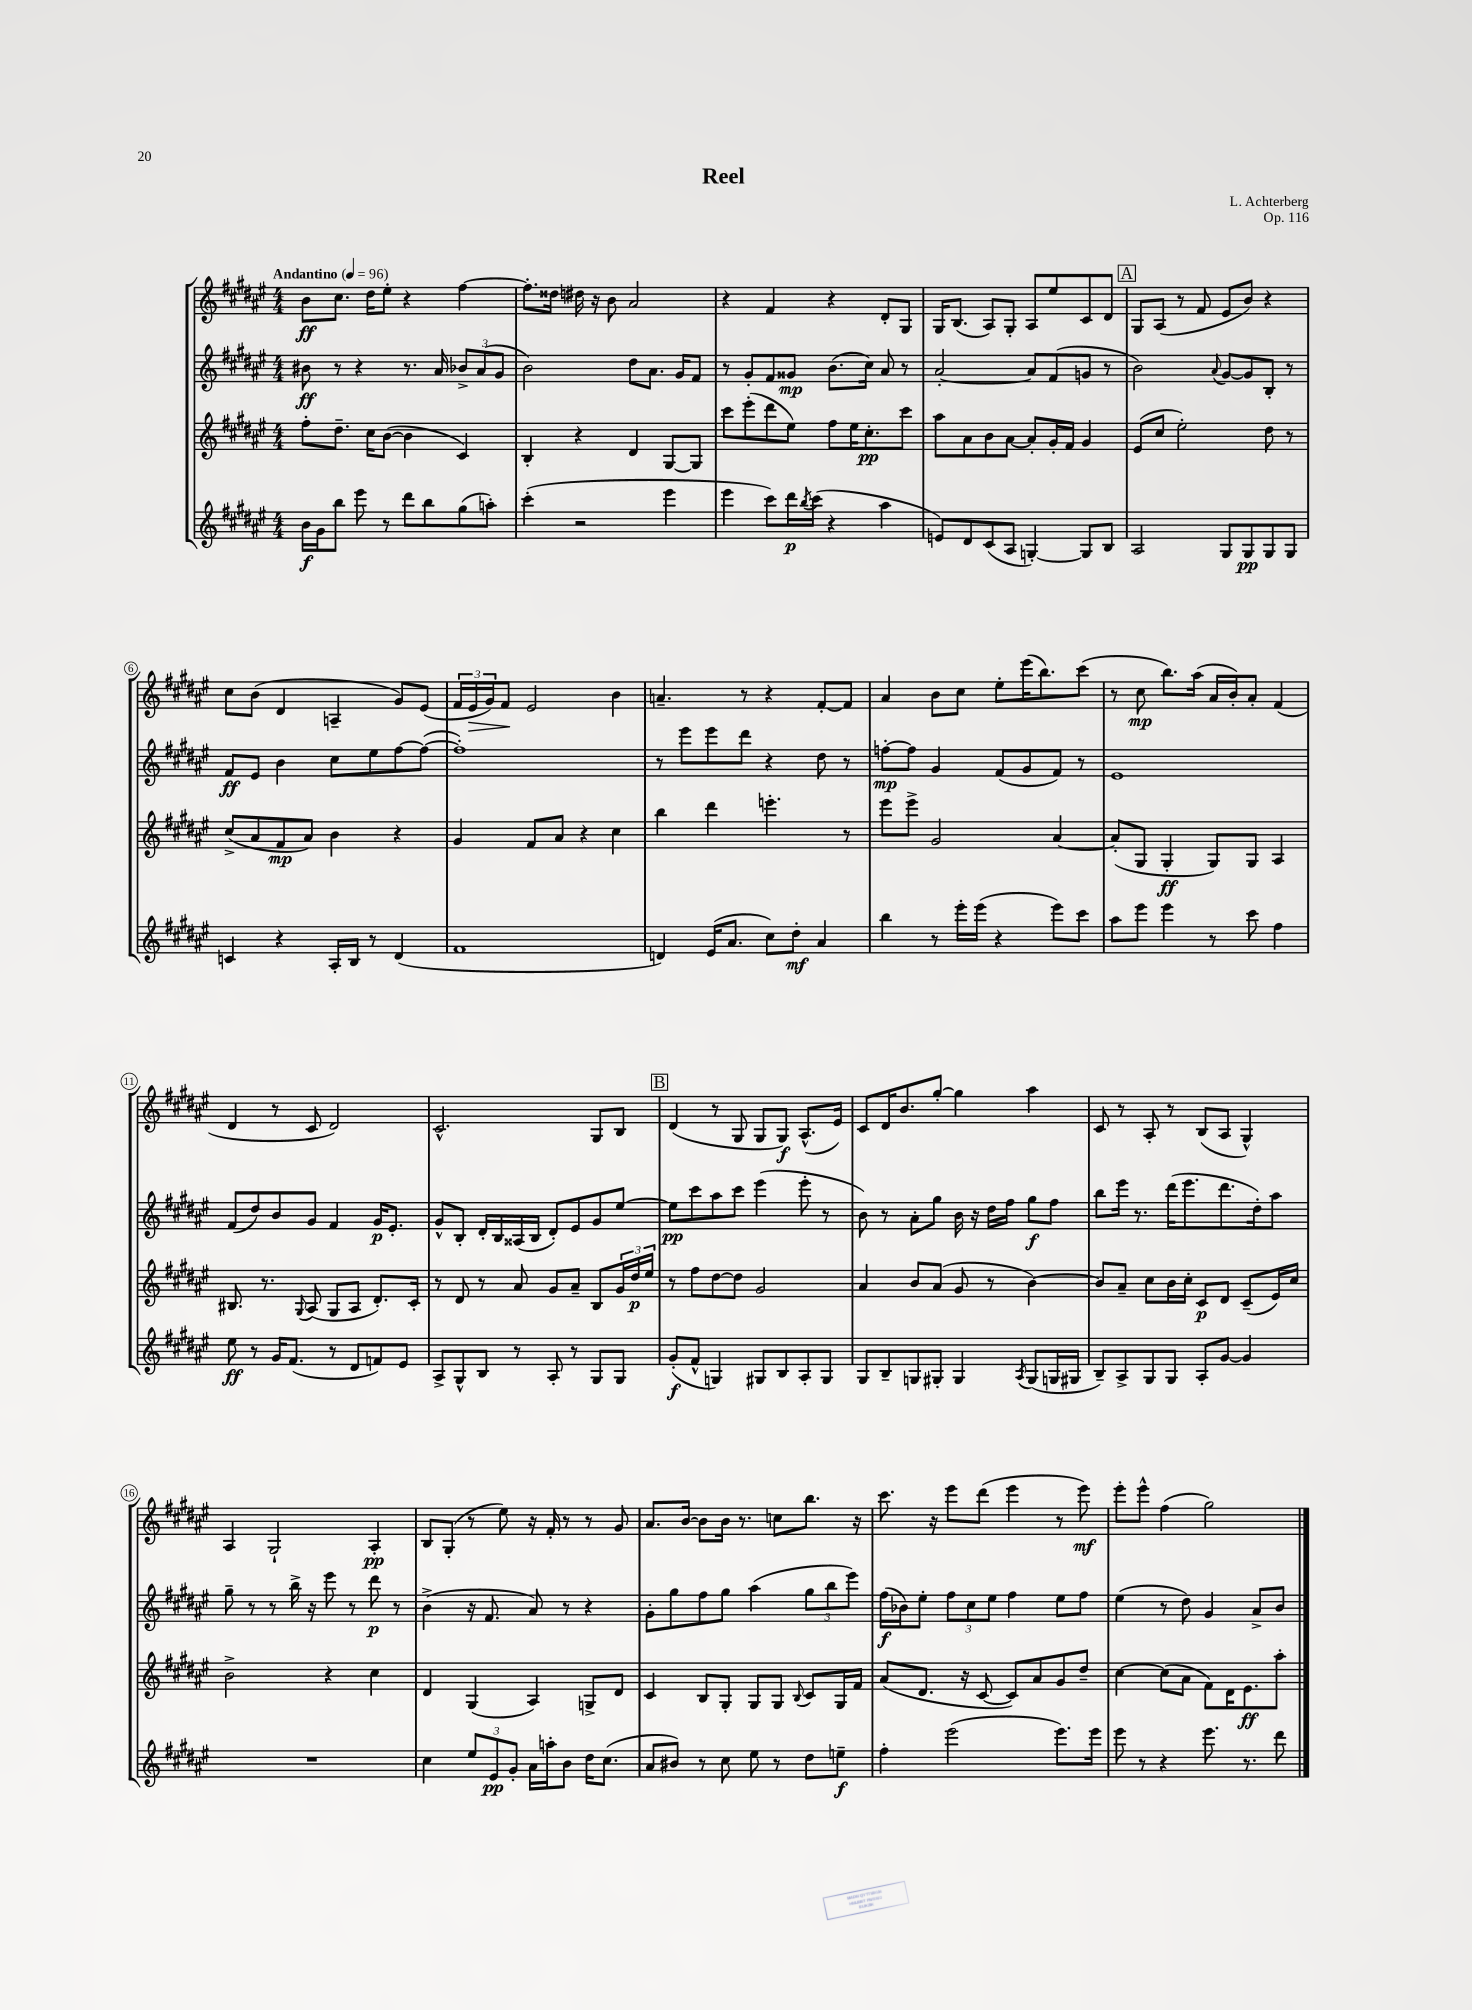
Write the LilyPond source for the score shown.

\header { title = "Reel" composer = "L. Achterberg" opus = "Op. 116" }
<<
\new StaffGroup <<
\new Staff = "s0" {
    \clef treble \key fis \major \numericTimeSignature \time 4/4 \tempo "Andantino" 4 = 96
    b'8\ff cis''8. dis''16 eis''8-. r4 fis''4~ |
    fis''8.-. disis''16 dis''16 r16 b'8 ais'2 |
    r4 fis'4 r4 dis'8-. gis8 |
    gis16 b8.( ais8) gis8-. ais8 eis''8 cis'8 dis'8 |
    \mark \markup { \box "A" } gis8 ais8( r8 fis'8 eis'8 b'8) r4 |
    cis''8 b'8( dis'4 a4-- gis'8) eis'8( |
    \tuplet 3/2 { fis'16 eis'16\> gis'16) } fis'8\! eis'2 b'4 |
    a'4.-- r8 r4 fis'8~-. fis'8 |
    ais'4 b'8 cis''8 eis''8-. eis'''16( b''8.) cis'''8( |
    r8 cis''8\mp b''8.) ais''16( ais'16 b'16-.) ais'8-. fis'4( |
    dis'4 r8 cis'8 dis'2) |
    cis'2.-^ gis8 b8 |
    \mark \markup { \box "B" } dis'4( r8 gis8 gis8 gis8\f) ais8.-^( eis'16) |
    cis'8 dis'16 b'8. gis''8~-. gis''4 ais''4 |
    cis'8 r8 ais8-. r8 b8( ais8 gis4-^) |
    ais4 gis2-! ais4-.\pp |
    b8 gis8-.( r8 eis''8) r16 fis'16-. r8 r8 gis'8 |
    ais'8. b'16~ b'8 b'16 r8. c''8 b''8. r16 |
    cis'''8. r16 eis'''8 dis'''8( eis'''4 r8 eis'''8\mf) |
    eis'''8-. eis'''8-^ fis''4( gis''2) \bar "|." |
}
\new Staff = "s1" {
    \clef treble \key fis \major \numericTimeSignature \time 4/4
    bis'8\ff r8 r4 r8. ais'16 \tuplet 3/2 { bes'8-> ais'8( gis'8 } |
    b'2) dis''8 ais'8. gis'16 fis'8 |
    r8 gis'8-. fis'8 gisis'8\mp b'8.( cis''16) ais'8 r8 |
    ais'2~-. ais'8 fis'8( g'8 r8 |
    \mark \markup { \box "A" } b'2) \appoggiatura { ais'8 } gis'8~ gis'8 b8-. r8 |
    fis'8\ff eis'8 b'4 cis''8 eis''8 fis''8~ fis''8~( |
    fis''1-.) |
    r8 eis'''8 eis'''8 dis'''8 r4 dis''8 r8 |
    f''8~-.\mp f''8 gis'4 fis'8( gis'8 fis'8) r8 |
    eis'1 |
    fis'8( dis''8) b'8 gis'8 fis'4 gis'16\p eis'8.-. |
    gis'8-^ b8-. dis'16-. b16 aisis16( b16 dis'8-.) eis'8 gis'8 eis''8~ |
    \mark \markup { \box "B" } eis''8\pp cis'''8 ais''8 cis'''8 eis'''4( eis'''8-. r8 |
    b'8) r8 ais'8-. gis''8 b'16 r16 dis''16 fis''16 gis''8\f fis''8 |
    b''8 eis'''16 r8. dis'''16( eis'''8. dis'''8. dis''16-.) ais''8 |
    gis''8-- r8 r8 b''16-> r16 eis'''8 r8 dis'''8\p r8 |
    b'4->( r16 fis'8. ais'8) r8 r4 |
    gis'8-. gis''8 fis''8 gis''8 ais''4( \tuplet 3/2 { gis''8 b''8 eis'''8) } |
    fis''16\f( bes'16) eis''8-. \tuplet 3/2 { fis''8 cis''8 eis''8 } fis''4 eis''8 fis''8 |
    eis''4( r8 dis''8) gis'4 ais'8-> b'8 \bar "|." |
}
\new Staff = "s2" {
    \clef treble \key fis \major \numericTimeSignature \time 4/4
    fis''8-. dis''8.-- cis''16 b'8~( b'4 cis'4) |
    b4-. r4 dis'4 gis8~ gis8 |
    cis'''8 eis'''8-.( dis'''8 eis''8) fis''8 eis''16 cis''8.-.\pp cis'''8 |
    ais''8 ais'8 b'8 ais'8~ ais'8-. gis'16-. fis'16 gis'4 |
    \mark \markup { \box "A" } eis'8( cis''8 eis''2-.) dis''8 r8 |
    cis''8->( ais'8 fis'8\mp ais'8) b'4 r4 |
    gis'4 fis'8 ais'8 r4 cis''4 |
    b''4 dis'''4 e'''4.-. r8 |
    eis'''8 eis'''8-> gis'2 ais'4~ |
    ais'8-.( gis8 gis4-.\ff gis8) gis8 ais4 |
    bis8. r8. \appoggiatura { gis8 } ais8( gis8 ais8 dis'8.-.) cis'16-. |
    r8 dis'8 r8 ais'8 gis'8 ais'8-- b8 \tuplet 3/2 { gis'16 dis''16\p eis''16 } |
    \mark \markup { \box "B" } r8 fis''8 dis''8~ dis''8 gis'2 |
    ais'4 b'8 ais'8( gis'8 r8 b'4~) |
    b'8 ais'8-- cis''8 b'16 cis''16-. cis'8\p dis'8 cis'8--( eis'16) cis''16 |
    b'2-> r4 cis''4 |
    dis'4 gis4( ais4) g8-> dis'8 |
    cis'4 b8 gis8-. gis8 gis8 \appoggiatura { b8 } cis'8 gis16 fis'16 |
    ais'8( dis'8. r16 cis'8~ cis'8) ais'8 gis'8 dis''8-- |
    cis''4~ cis''8( ais'8 fis'8) dis'16 eis'8.\ff ais''8-. \bar "|." |
}
\new Staff = "s3" {
    \clef treble \key fis \major \numericTimeSignature \time 4/4
    b'16\f gis'16 b''8 eis'''8 r8 dis'''8 b''8 gis''8( a''8-.) |
    cis'''4-.( r2 eis'''4 |
    eis'''4 cis'''8) dis'''16\p \acciaccatura { b''8 } cis'''16( r4 ais''4 |
    e'8) dis'8 cis'8( ais8 g4~-.) g8 b8 |
    \mark \markup { \box "A" } ais2 gis8 gis8\pp gis8 gis8 |
    c'4 r4 ais16-. b16 r8 dis'4( |
    fis'1 |
    d'4) eis'16( ais'8. cis''8) dis''8-.\mf ais'4 |
    b''4 r8 eis'''16-. eis'''16( r4 eis'''8) cis'''8 |
    ais''8 eis'''8 eis'''4 r8 cis'''8 fis''4 |
    eis''8\ff r8 gis'16 fis'8.( r8 dis'8 f'8) eis'8 |
    ais8-> gis8-^ b8 r8 ais8-. r8 gis8 gis8 |
    \mark \markup { \box "B" } gis'8-.\f( fis'8-^ g4) gis8 b8 ais8-. gis8 |
    gis8 b8-- g8 gis8-. gis4 \acciaccatura { ais8 } gis8( g16 gis16 |
    b8--) ais8-> gis8 gis8 ais8-. gis'8~ gis'4 |
    R1 |
    cis''4 \tuplet 3/2 { eis''8 eis'8\pp gis'8-. } ais'16 a''16-. b'8 dis''16 cis''8.( |
    ais'8 bis'8) r8 cis''8 eis''8 r8 dis''8 e''8--\f |
    fis''4-. eis'''2( eis'''8.) eis'''16 |
    eis'''8 r8 r4 eis'''8. r8. dis'''8 \bar "|." |
}
>>
>>
\layout { \context { \Score \override BarNumber.stencil = #(make-stencil-circler 0.1 0.3 ly:text-interface::print) } }
